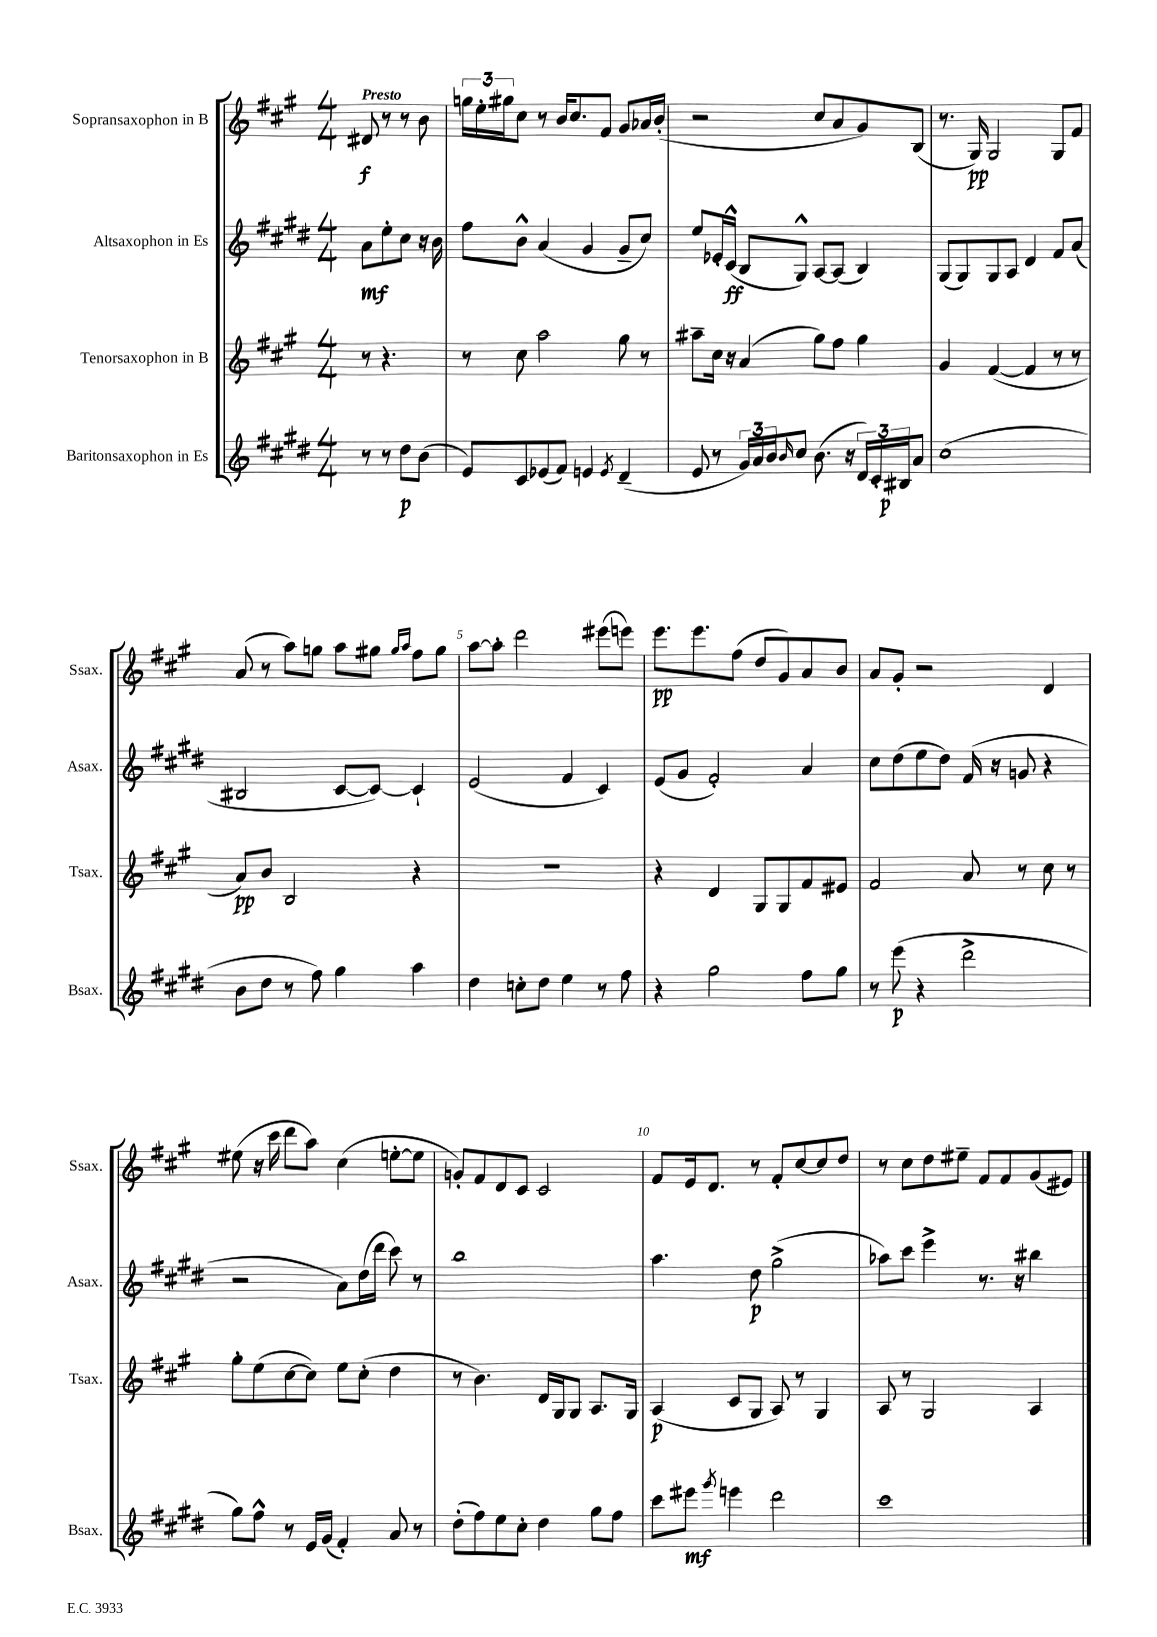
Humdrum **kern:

**kern	**kern	**kern	**kern
*staff4	*staff3	*staff2	*staff1
*clefG2	*clefG2	*clefG2	*clefG2
*k[f#c#g#d#]	*k[f#c#g#]	*k[f#c#g#d#]	*k[f#c#g#]
*M4/4	*M4/4	*M4/4	*M4/4
8r	8r	8a	8d#
8r	4.r	8ee'	8r
8dd#	.	8cc#	8r
(8b	.	16r	8b
.	.	16b	.
=	=	=	=
8e)	8r	8ff#	24gg
.	.	.	24ee'
.	.	.	24gg#
8c#	8cc#	8b^^	8cc#
(8e-	2aa	(4a	8r
8f#)	.	.	16b
.	.	.	8.cc#
4e	.	4g#	.
.	.	.	8f#
8qe	.	.	.
(4d#~	8gg#	8g#~	8g#
.	8r	8cc#)	16a-
.	.	.	(16b'
=	=	=	=
8e	8aa#~	8ee	2r
8r	16cc#	16e-'	.
.	16r	(16c#^^	.
24g#)	(4a	8B	.
24a	.	.	.
24b	.	.	.
16qqb	.	.	.
8cc#	.	8G#^^)	.
(8.b	8gg#)	[8A	8cc#
.	8ff#	(8A]	8a
16r	.	.	.
24d#)	4gg#	4B)	8g#)
24c#'	.	.	.
24B#	.	.	.
8a	.	.	(8B
=	=	=	=
(1cc#	4g#	(8G#	8.r
.	.	8G#)	.
.	.	.	16G#)
.	([4f#	8G#	2G#
.	.	8A	.
.	4f#]	4d#	.
.	8r	8f#	8G#
.	8r	(8a	8f#
=	=	=	=
8b	8a)	2B#	(8a
8dd#	8b	.	8r
8r	2B	.	8aa)
8ff#)	.	.	8gg
4gg#	.	[8c#	8aa
.	.	8c#_)	8gg#
.	.	.	16qqgg#
.	.	.	16qqaa
4aa	4r	4c#`]	8ff#
.	.	.	8gg#
=	=	=	=
4dd#	1r	(2e	[8aa
.	.	.	8aa']
8cc'	.	.	2ddd
8dd#	.	.	.
4ee	.	4f#	.
8r	.	4c#)	(8eee#
8ff#	.	.	8eee)
=	=	=	=
4r	4r	(8e	8.eee
.	.	8g#	.
.	.	.	8.eee
2gg#	4d	2f#')	.
.	.	.	(8ff#
.	8G#	.	8dd
.	8G#	.	8g#)
8ff#	8f#	4a	8a
8gg#	8e#	.	8b
=	=	=	=
8r	2f#	8cc#	8a
(8eee	.	(8dd#	8g#'
4r	.	8ee	2r
.	.	8dd#)	.
2ddd#^	8a	(16f#	.
.	.	16r	.
.	8r	8g	.
.	8cc#	4r	4d
.	8r	.	.
=	=	=	=
8gg#)	8gg#'	2r	(8ee#
8ff#^^	(8ee	.	16r
.	.	.	16ccc#
8r	[8cc#	.	8ddd
16e	8cc#])	.	8aa)
(16g#	.	.	.
4f#')	8ee	8a)	(4cc#
.	(8cc#'	(16dd#	.
.	.	16ddd#	.
8a	4dd	8ccc#)	[8ee'
8r	.	8r	8ee]
=	=	=	=
(8dd#'	8r	1bb	8g')
8ff#)	4.b)	.	8f#
8ee	.	.	8d
8cc#'	.	.	8c#
4dd#	16d	.	2c#
.	16G#	.	.
.	8G#	.	.
8gg#	8.A	.	.
8ff#	.	.	.
.	16G#	.	.
=	=	=	=
8ccc#	(4A	4.aa	8f#
8eee#	.	.	16e
.	.	.	8.d
8qggg#	.	.	.
4eee	8c#	.	.
.	8G#	8dd#	8r
2ddd#	8A)	(2gg#^	8f#'
.	8r	.	[8cc#
.	4G#	.	8cc#]
.	.	.	8dd
=	=	=	=
1ccc#	8A	8aa-)	8r
.	8r	8ccc#	8cc#
.	2G#	4eee^	8dd
.	.	.	8ee#~
.	.	8.r	8f#
.	.	.	8f#
.	.	16r	.
.	4A	4bb#	(8g#
.	.	.	8e#)
==	==	==	==
*-	*-	*-	*-
